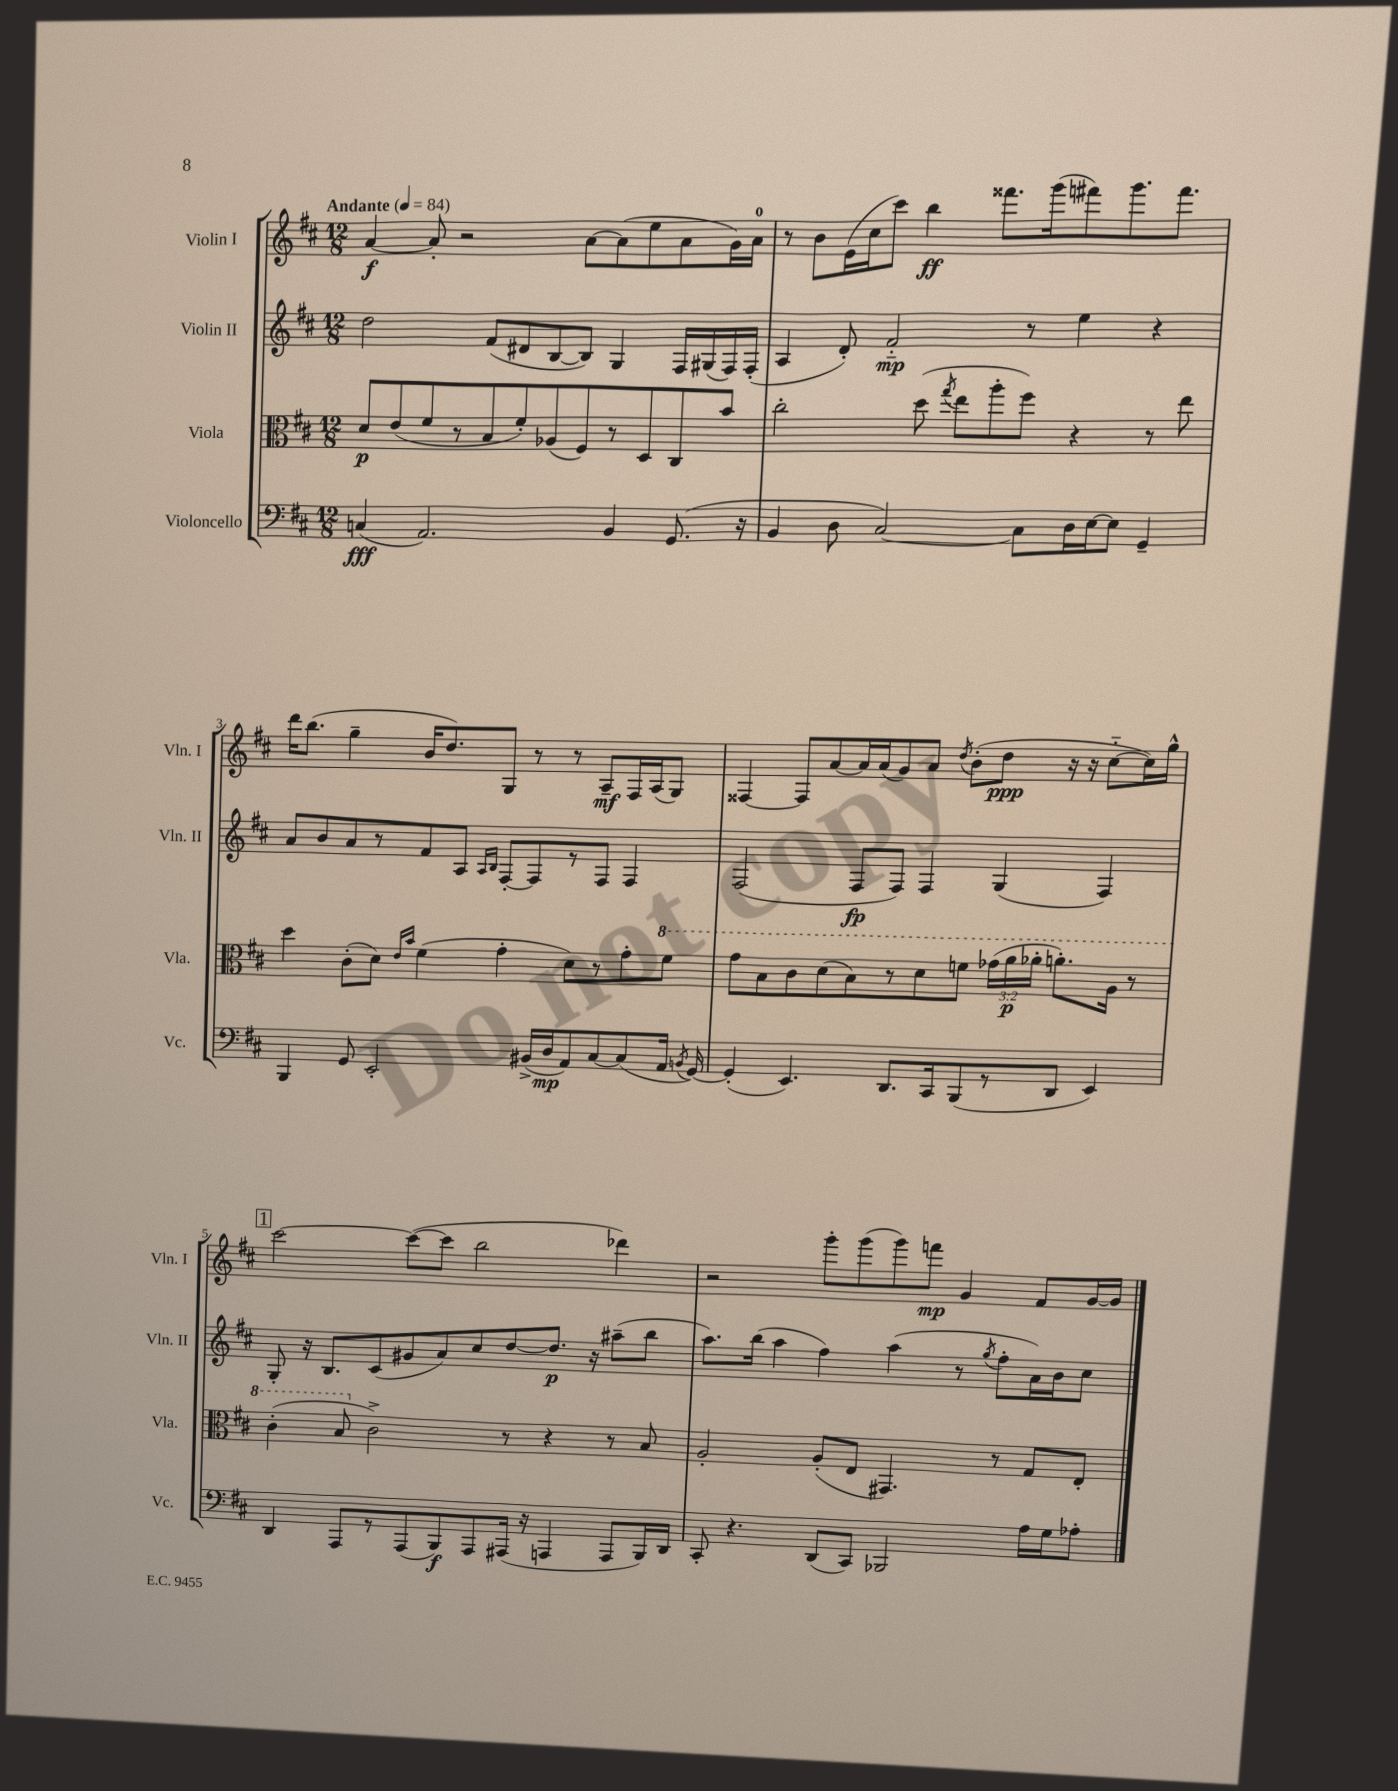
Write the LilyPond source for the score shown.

<<
\new StaffGroup <<
\new Staff = "s0" \with { instrumentName = "Violin I" shortInstrumentName = "Vln. I" } {
    \clef treble \key d \major \numericTimeSignature \time 12/8 \tempo "Andante" 4 = 84
    \autoBeamOff a'4~\f a'8-. r2 a'8[~ a'8( e''8 a'8 g'16) a'16]-0 |
    r8 b'8[ e'16( cis''16 cis'''8]) b''4\ff fisis'''8.[ g'''16( fis'''8) g'''8. fis'''8.] |
    d'''16[ b''8.]( g''4-- b'16[ d''8.) g8] r8 r8 a8[--\mf fis16 a16( g8]) |
    fisis4~ fisis8[ a'8~ a'16 a'16( g'8) a'8] \acciaccatura { d''8 } b'8[-.( d''8]\ppp r16 r16 cis''8[~-_ cis''16) g''16]-^ |
    \mark \markup { \box "1" } cis'''2~ cis'''8[~( cis'''8] b''2 des'''4) |
    r2 g'''8[-. g'''8( g'''8) f'''8]\mp g'4 fis'8[ g'16~ g'16] \bar "|." |
}
\new Staff = "s1" \with { instrumentName = "Violin II" shortInstrumentName = "Vln. II" } {
    \clef treble \key d \major \numericTimeSignature \time 12/8
    \autoBeamOff d''2 fis'8[( dis'8 b8~ b8]) g4 fis16[ gis16( fis16) fis16]-.( |
    a4 d'8-.) fis'2-_\mp r8 e''4 r4 |
    a'8[ b'8 a'8 r8 fis'8 a8] \grace { a16[ b16] } fis8[~-. fis8 r8 fis8] fis4 |
    fis2( fis8[\fp fis8]) fis4 g4( fis4) |
    \mark \markup { \box "1" } g8-. r16 b8.[ cis'8( gis'8 a'8) cis''8 d''8~ d''8.]\p r16 ais''8[--( b''8] |
    a''8.[) b''16]( a''4 fis''4) a''4( r8 \acciaccatura { g''8 } fis''8[-. a'16) b'16 cis''8] \bar "|." |
}
\new Staff = "s2" \with { instrumentName = "Viola" shortInstrumentName = "Vla." } {
    \clef alto \key d \major \numericTimeSignature \time 12/8 \override Staff.TupletNumber.text = #tuplet-number::calc-fraction-text
    \autoBeamOff d'8[\p e'8( fis'8 r8 b8 fis'8-.) aes8( fis8) r8 d8 cis8 b'8] |
    cis''2-. d''8( \acciaccatura { g''8 } e''8[ a''8-. fis''8]) r4 r8 e''8 |
    d''4 cis'8[-.( d'8]) \grace { e'16[ b'16] } fis'4( g'4-. d'8[) r8 g'8-. \ottava #1 fis''8] |
    g''8[ b'8 cis''8 d''8( b'8) r8 d''8 f''8] \tuplet 3/2 { ges''16[( a''16\p aes''16]-. } a''8.[-.) a'16] r8 |
    \mark \markup { \box "1" } cis''4-.( b'8 \ottava #0 cis'2->) r8 r4 r8 b8 |
    a2-. a8[-.( e8] gis,4.) r8 g8[ e8]-. \bar "|." |
}
\new Staff = "s3" \with { instrumentName = "Violoncello" shortInstrumentName = "Vc." } {
    \clef bass \key d \major \numericTimeSignature \time 12/8
    \autoBeamOff c4\fff( a,2.) b,4 g,8.( r16 |
    b,4 d8 cis2~) cis8[ d16 e16~ e8] g,4-- |
    b,,4 g,8 e,2-. bis,16[->( d16\mp a,8) cis8~ cis8( a,16] \acciaccatura { b,8 } g,16~) |
    g,4-.( e,4.) d,8.[ cis,16 b,,8( r8 d,8] e,4) |
    \mark \markup { \box "1" } d,4 a,,8[ r8 a,,8( b,,8\f) a,,8 ais,,16]( r16 a,,4 a,,8[ b,,16) d,16] |
    cis,8-. r4. d,8[( cis,8]) bes,,2 a16[ g16 aes8]-. \bar "|." |
}
>>
>>
